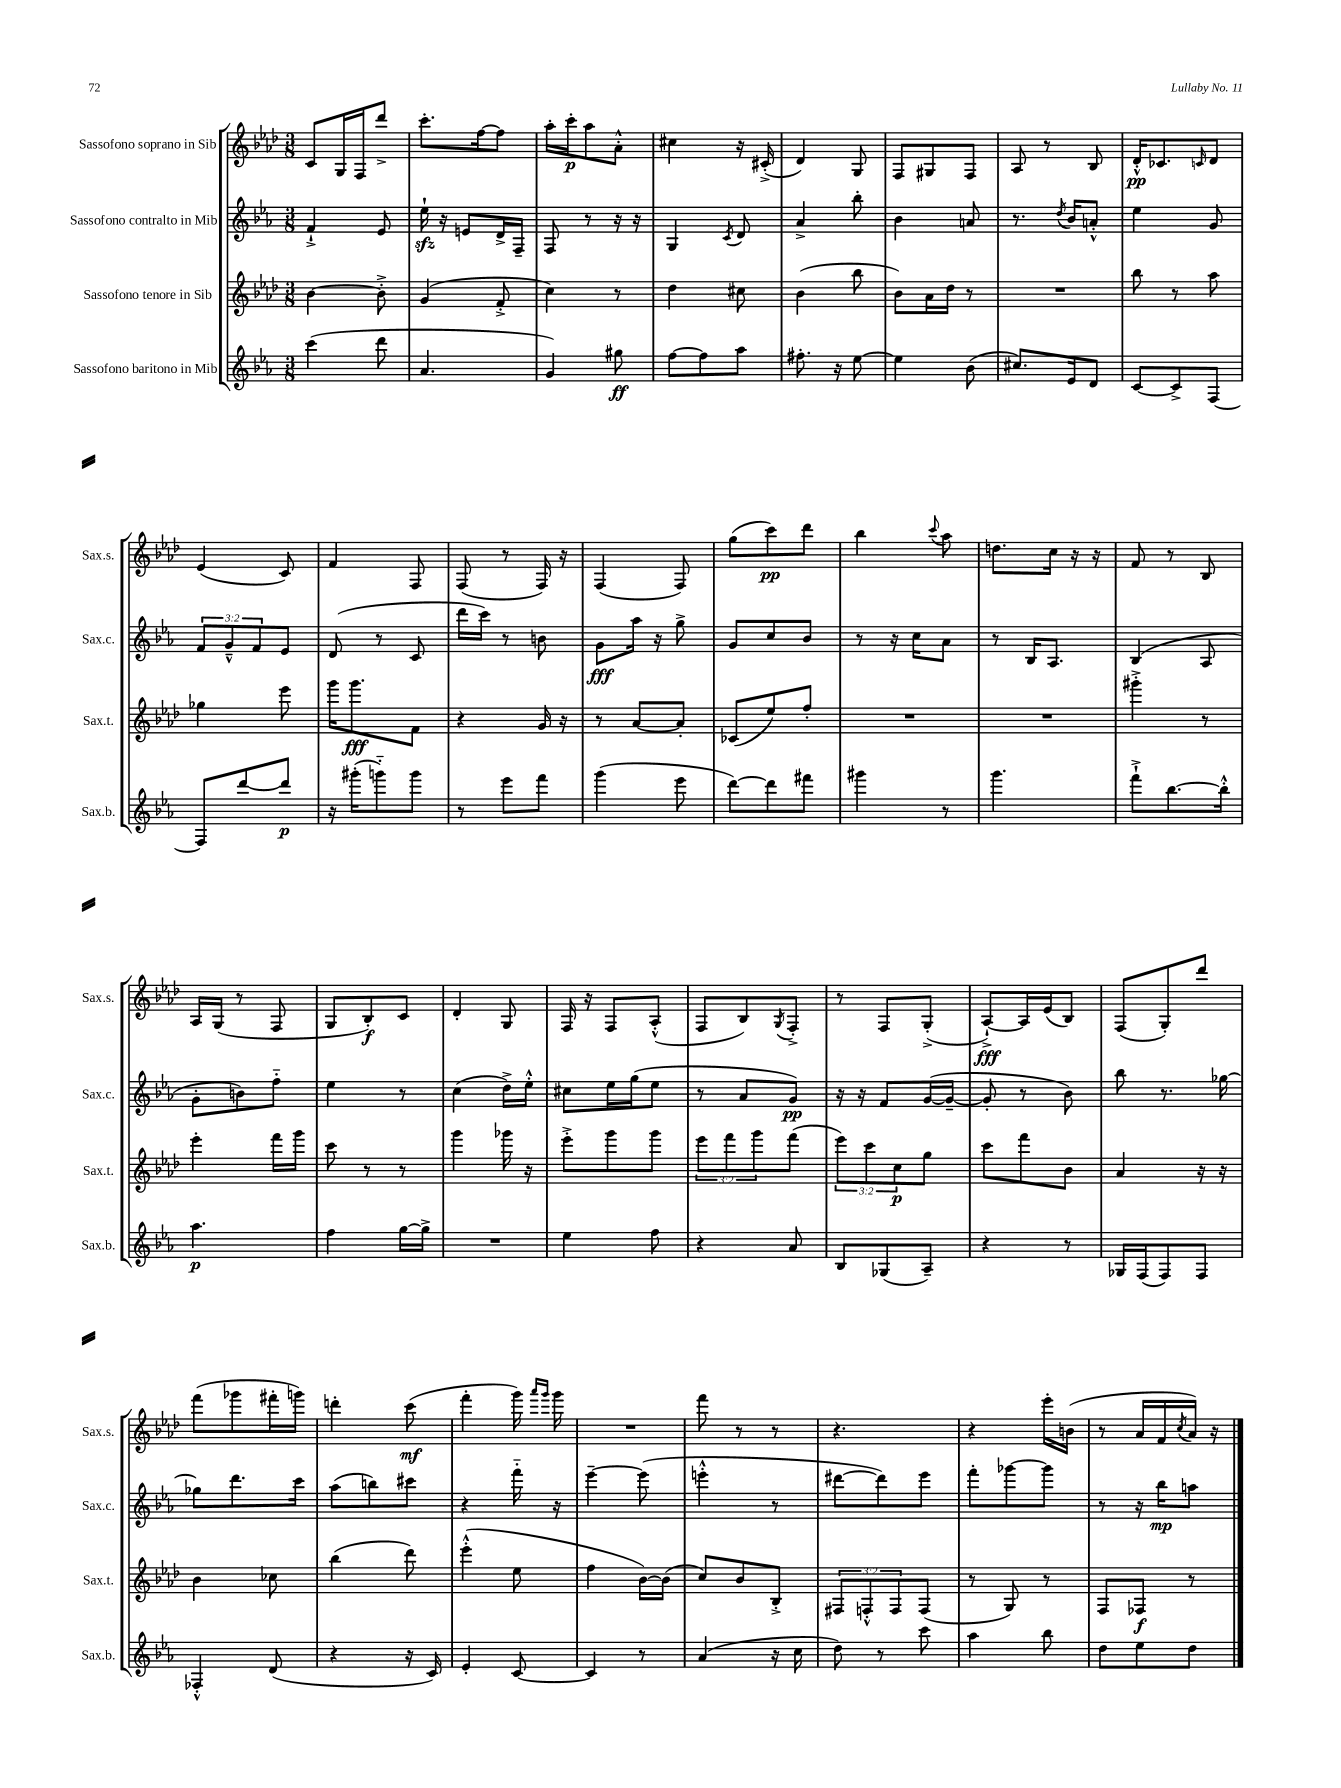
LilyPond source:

<<
\new StaffGroup <<
\new Staff = "s0" \with { instrumentName = "Sassofono soprano in Sib" shortInstrumentName = "Sax.s." } {
    \clef treble \key aes \major \numericTimeSignature \time 3/8
    c'8 g16 f16 des'''8-> |
    c'''8.-. f''16~ f''8 |
    aes''16-. c'''16-.\p aes''8 aes'8-.-^ |
    cis''4 r16 cis'16-.->( |
    des'4) g8 |
    f8 gis8 f8 |
    aes8 r8 bes8 |
    des'16-.-^\pp ces'8. \grace { c'16 } des'8 |
    ees'4( c'8) |
    f'4 f8 |
    f8( r8 f16) r16 |
    f4( f8) |
    g''8( c'''8\pp) des'''8 |
    bes''4 \appoggiatura { c'''8 } aes''8 |
    d''8. c''16 r16 r16 |
    f'8 r8 bes8 |
    aes16 g16( r8 f8 |
    g8 bes8-.\f) c'8 |
    des'4-. g8 |
    f16 r16 f8 aes8-.-^( |
    f8 bes8) \acciaccatura { g8 } f8-.-> |
    r8 f8 g8-.->( |
    aes8~-!->\fff) aes16 ees'16( bes8) |
    f8( g8-.) des'''8 |
    f'''8( ges'''8 fis'''16-. g'''16) |
    d'''4-. c'''8\mf( |
    f'''4-. g'''16) \grace { aes'''16 g'''16 } g'''16 |
    R4. |
    f'''8 r8 r8 |
    r4. |
    r4 ees'''16-. b'16( |
    r8 aes'16 f'16 \acciaccatura { c''8 } aes'16) r16 \bar "|." |
}
\new Staff = "s1" \with { instrumentName = "Sassofono contralto in Mib" shortInstrumentName = "Sax.c." } {
    \clef treble \key ees \major \numericTimeSignature \time 3/8 \override Staff.TupletNumber.text = #tuplet-number::calc-fraction-text
    f'4-!-> ees'8 |
    ees''16-!\sfz r16 e'8 d'16-> f16-- |
    f8 r8 r16 r16 |
    g4 \acciaccatura { c'8 } d'8 |
    aes'4-> bes''8-. |
    bes'4 a'8 |
    r8. \acciaccatura { d''8 } bes'16 a'8-.-^ |
    ees''4 g'8 |
    \tuplet 3/2 { f'8 g'8---^ f'8 } ees'8 |
    d'8( r8 c'8 |
    d'''16 c'''16) r8 b'8 |
    g'8\fff aes''16 r16 g''8-> |
    g'8 c''8 bes'8 |
    r8 r16 c''16 aes'8 |
    r8 bes16 aes8. |
    bes4( aes8 |
    g'8-. b'8) f''8-_ |
    ees''4 r8 |
    c''4( d''16->) ees''16-.-^ |
    cis''8 ees''16 g''16( ees''8 |
    r8 aes'8 g'8\pp) |
    r16 r16 f'8 g'16~( g'16~-- |
    g'8-. r8 bes'8) |
    bes''8 r8. ges''16~ |
    ges''8 d'''8. c'''16 |
    aes''8( b''8) cis'''8 |
    r4 f'''16-_ r16 |
    ees'''4~-- ees'''8( |
    e'''4-.-^ r8 |
    dis'''8~ dis'''8) ees'''8 |
    f'''8-. ges'''8~ ges'''8 |
    r8 r16 bes''16\mp a''8 \bar "|." |
}
\new Staff = "s2" \with { instrumentName = "Sassofono tenore in Sib" shortInstrumentName = "Sax.t." } {
    \clef treble \key aes \major \numericTimeSignature \time 3/8 \override Staff.TupletNumber.text = #tuplet-number::calc-fraction-text
    bes'4~ bes'8-.-> |
    g'4( f'8-.-> |
    c''4) r8 |
    des''4 cis''8 |
    bes'4( bes''8 |
    bes'8) aes'16 des''16 r8 |
    R4. |
    bes''8 r8 aes''8 |
    ges''4 ees'''8 |
    g'''16 g'''8.\fff f'8 |
    r4 g'16 r16 |
    r8 aes'8~ aes'8-. |
    ces'8( ees''8) f''8-. |
    R4. |
    R4. |
    gis'''4-.-> r8 |
    ees'''4-. f'''16 g'''16 |
    c'''8 r8 r8 |
    g'''4 ges'''16 r16 |
    ees'''8-.-> g'''8 g'''8 |
    \tuplet 3/2 { ees'''8 f'''8 g'''8 } f'''8( |
    \tuplet 3/2 { ees'''8) c'''8 c''8\p } g''8 |
    c'''8 f'''8 bes'8 |
    aes'4 r16 r16 |
    bes'4 ces''8 |
    bes''4( des'''8) |
    ees'''4-.-^( ees''8 |
    f''4 bes'16~) bes'16( |
    c''8) bes'8 bes8-.-> |
    \tuplet 3/2 { fis8 f8-.-^ f8 } f8( |
    r8 g8) r8 |
    f8 fes8\f r8 \bar "|." |
}
\new Staff = "s3" \with { instrumentName = "Sassofono baritono in Mib" shortInstrumentName = "Sax.b." } {
    \clef treble \key ees \major \numericTimeSignature \time 3/8
    c'''4( d'''8 |
    aes'4. |
    g'4) gis''8\ff |
    f''8~ f''8 aes''8 |
    fis''8.-. r16 ees''8~ |
    ees''4 bes'8( |
    cis''8.) ees'16 d'8 |
    c'8~ c'8-> f8~ |
    f8 d'''8~ d'''8\p |
    r16 gis'''16-.( g'''8-_) g'''8 |
    r8 ees'''8 f'''8 |
    g'''4( ees'''8 |
    d'''8~) d'''8 fis'''8 |
    gis'''4 r8 |
    g'''4. |
    f'''8-!-> bes''8.~ bes''16-.-^ |
    aes''4.\p |
    f''4 g''16~ g''16-> |
    R4. |
    ees''4 f''8 |
    r4 aes'8 |
    bes8 ges8( aes8--) |
    r4 r8 |
    ges16 f16( f8) f8 |
    fes4-.-^ d'8( |
    r4 r16 c'16) |
    ees'4-. c'8~ |
    c'4 r8 |
    aes'4( r16 c''16 |
    d''8) r8 c'''8 |
    aes''4 bes''8 |
    d''8 ees''8 d''8 \bar "|." |
}
>>
>>
\layout { \context { \Score \remove "Bar_number_engraver" } }
